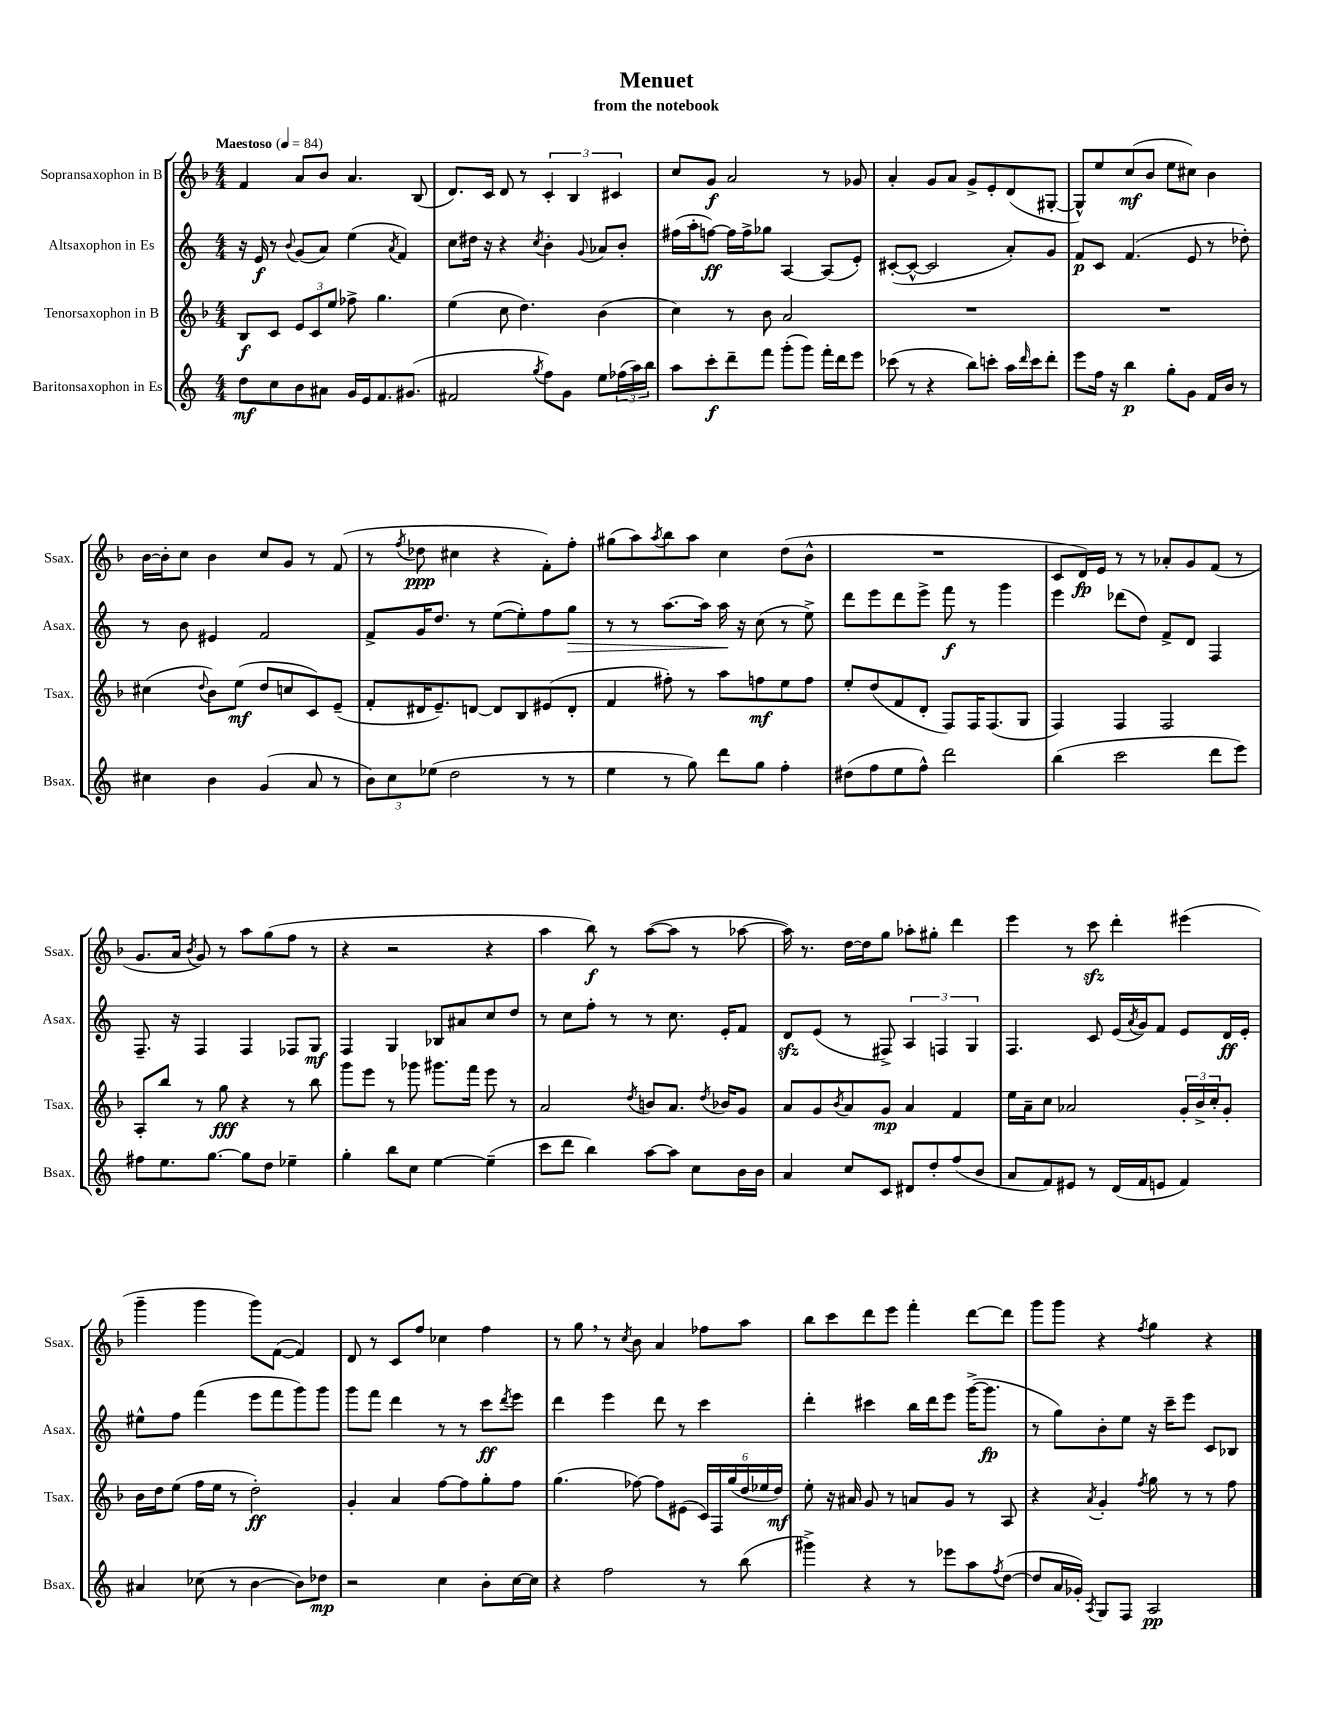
\header { title = "Menuet" subtitle = "from the notebook" }
<<
\new StaffGroup <<
\new Staff = "s0" \with { instrumentName = "Sopransaxophon in B" shortInstrumentName = "Ssax." } {
    \clef treble \key f \major \numericTimeSignature \time 4/4 \tempo "Maestoso" 4 = 84
    f'4 a'8 bes'8 a'4. bes8( |
    d'8.) c'16 d'8 r8 \tuplet 3/2 { c'4-. bes4 cis'4 } |
    c''8 g'8\f a'2 r8 ges'8 |
    a'4-. g'8 a'8 g'8-> e'8-. d'8( gis8~-. |
    gis8-^) e''8 c''8\mf( bes'8 e''8 cis''8) bes'4 |
    bes'16~ bes'16-. c''8 bes'4 c''8 g'8 r8 f'8( |
    r8 \acciaccatura { f''8 } des''8\ppp cis''4 r4 f'8-.) f''8-. |
    gis''8( a''8) \acciaccatura { a''8 } bes''8 a''8 c''4 d''8( bes'8-^ |
    R1 |
    c'8 d'16\fp) e'16 r8 r8 aes'8-. g'8 f'8( r8 |
    g'8. a'16 \acciaccatura { bes'8 } g'8) r8 a''8 g''8( f''8 r8 |
    r4 r2 r4 |
    a''4 bes''8\f) r8 a''8~( a''8 r8 aes''8~ |
    aes''16) r8. d''16~ d''16 g''8 aes''8-. gis''8-. d'''4 |
    e'''4 r8 c'''8\sfz d'''4-. eis'''4( |
    g'''4-- g'''4 g'''8) f'8~( f'4) |
    d'8 r8 c'8 f''8 ces''4 f''4 |
    r8 g''8 \breathe r8 \acciaccatura { c''8 } bes'8 a'4 fes''8 a''8 |
    bes''8 c'''8 d'''8 e'''8 f'''4-. d'''8~ d'''8 |
    g'''8 g'''8 r4 \acciaccatura { f''8 } g''4 r4 \bar "|." |
}
\new Staff = "s1" \with { instrumentName = "Altsaxophon in Es" shortInstrumentName = "Asax." } {
    \clef treble \key c \major \numericTimeSignature \time 4/4
    r16 e'16\f r8 \appoggiatura { b'8 } g'8( a'8) e''4( \acciaccatura { a'8 } f'4) |
    c''8 dis''16 r16 r4 \acciaccatura { c''8 } b'4-. \appoggiatura { g'8 } aes'8 b'8-. |
    fis''16( a''16-. f''8~\ff) f''16 f''16-> ges''8 a4~ a8( e'8-.) |
    cis'8~-.( cis'8~-^ cis'2 a'8-.) g'8 |
    f'8\p c'8 f'4.( e'8 r8 des''8-.) |
    r8 b'8 eis'4 f'2 |
    f'8-> g'16 d''8. r8 e''8~( e''8-.) f''8 g''8\> |
    r8 r8 a''8.~ a''16 a''16\! r16 c''8( r8 e''8->) |
    d'''8 e'''8 d'''8 e'''8-> f'''8\f r8 g'''4 |
    e'''4 des'''8( d''8) f'8-> d'8 f4 |
    f8.-- r16 f4 f4 fes8 g8\mf |
    f4 g4 bes8 ais'8 c''8 d''8 |
    r8 c''8 f''8-. r8 r8 c''8. e'16-. f'8 |
    d'8\sfz e'8( r8 fis8->) \tuplet 3/2 { a4 f4 g4 } |
    f4. c'8 e'16( \acciaccatura { a'8 } g'16) f'8 e'8 d'16\ff e'16-. |
    eis''8-^ f''8 f'''4( e'''8 f'''8 g'''8) g'''8 |
    g'''8 f'''8 d'''4 r8 r8 c'''8\ff \acciaccatura { d'''8 } e'''8 |
    d'''4 e'''4 d'''8 r8 c'''4 |
    d'''4-. cis'''4 b''16 d'''16 e'''8 g'''16~->( g'''8.\fp |
    r8 g''8) b'8-. e''8 r16 c'''16-- e'''8 c'8 bes8 \bar "|." |
}
\new Staff = "s2" \with { instrumentName = "Tenorsaxophon in B" shortInstrumentName = "Tsax." } {
    \clef treble \key f \major \numericTimeSignature \time 4/4
    bes8\f c'8 \tuplet 3/2 { e'8 c'8 e''8 } fes''8-> g''4. |
    e''4( c''8 d''4.) bes'4( |
    c''4) r8 bes'8 a'2 |
    R1 |
    R1 |
    cis''4( \appoggiatura { d''8 } bes'8) e''8\mf( d''8 c''8 c'8) e'8--( |
    f'8-. dis'16 e'8.--) d'8~ d'8 bes8 eis'8( d'8-. |
    f'4 fis''8-.) r8 a''8 f''8\mf e''8 f''8 |
    e''8-. d''8( f'8 d'8-. f8) f16 f8.( g8 |
    f4) f4 f2 |
    a8-. bes''8 r8 g''8\fff r4 r8 bes''8 |
    g'''8 e'''8 r8 ges'''8 gis'''8. f'''16 e'''8 r8 |
    a'2 \acciaccatura { d''8 } b'8 a'8. \acciaccatura { d''8 } bes'16 g'8 |
    a'8 g'8 \acciaccatura { bes'8 } a'8 g'8\mp a'4 f'4 |
    e''16 a'16-- c''8 aes'2 \tuplet 3/2 { g'16-. bes'16-> c''16-. } g'8-. |
    bes'16 d''16 e''8( f''16 e''16 r8 d''2-.\ff) |
    g'4-. a'4 f''8~ f''8 g''8-. f''8 |
    g''4.( fes''8~) fes''8 eis'8( \tuplet 6/4 { c'16) f16 g''16( d''16 ees''16 d''16\mf) } |
    e''8-. r16 ais'16 g'8 r8 a'8 g'8 r8 a8 |
    r4 \acciaccatura { a'8 } g'4-. \acciaccatura { f''8 } g''8 r8 r8 f''8 \bar "|." |
}
\new Staff = "s3" \with { instrumentName = "Baritonsaxophon in Es" shortInstrumentName = "Bsax." } {
    \clef treble \key c \major \numericTimeSignature \time 4/4
    d''8\mf c''8 b'8 ais'8 g'16 e'16 f'8. gis'8.( |
    fis'2 \acciaccatura { g''8 } f''8) g'8 e''8 \tuplet 3/2 { fes''16( a''16) b''16 } |
    a''8 c'''8-.\f d'''8-- f'''8 g'''8-.( g'''8) f'''16-. d'''16 e'''8 |
    ces'''8( r8 r4 b''8) c'''8-. a''16 \grace { d'''16 } c'''16 d'''8-. |
    e'''8 f''16 r16 b''4\p g''8-. g'8 f'16 b'16 r8 |
    cis''4 b'4 g'4( a'8 r8 |
    \tuplet 3/2 { b'8) c''8 ees''8( } d''2 r8 r8 |
    e''4 r8 g''8) d'''8 g''8 f''4-. |
    dis''8( f''8 e''8 f''8-^) d'''2 |
    b''4( c'''2 d'''8 e'''8) |
    fis''8 e''8. g''8.~ g''8 d''8 ees''4-- |
    g''4-. b''8 c''8 e''4~ e''4--( |
    c'''8 d'''8 b''4) a''8~ a''8 c''8 b'16 b'16 |
    a'4 c''8 c'8 dis'8 d''8-. f''8( b'8 |
    a'8 f'8) eis'8 r8 d'16( f'16 e'8 f'4) |
    ais'4 ces''8( r8 b'4~ b'8) des''8\mp |
    r2 c''4 b'8-. c''16~ c''16 |
    r4 f''2 r8 b''8( |
    gis'''4->) r4 r8 ees'''8 a''8 \acciaccatura { f''8 } d''8~( |
    d''8 a'16 ges'16-.) \acciaccatura { a8 } g8 f8 a2\pp \bar "|." |
}
>>
>>
\layout { \context { \Score \remove "Bar_number_engraver" } }
